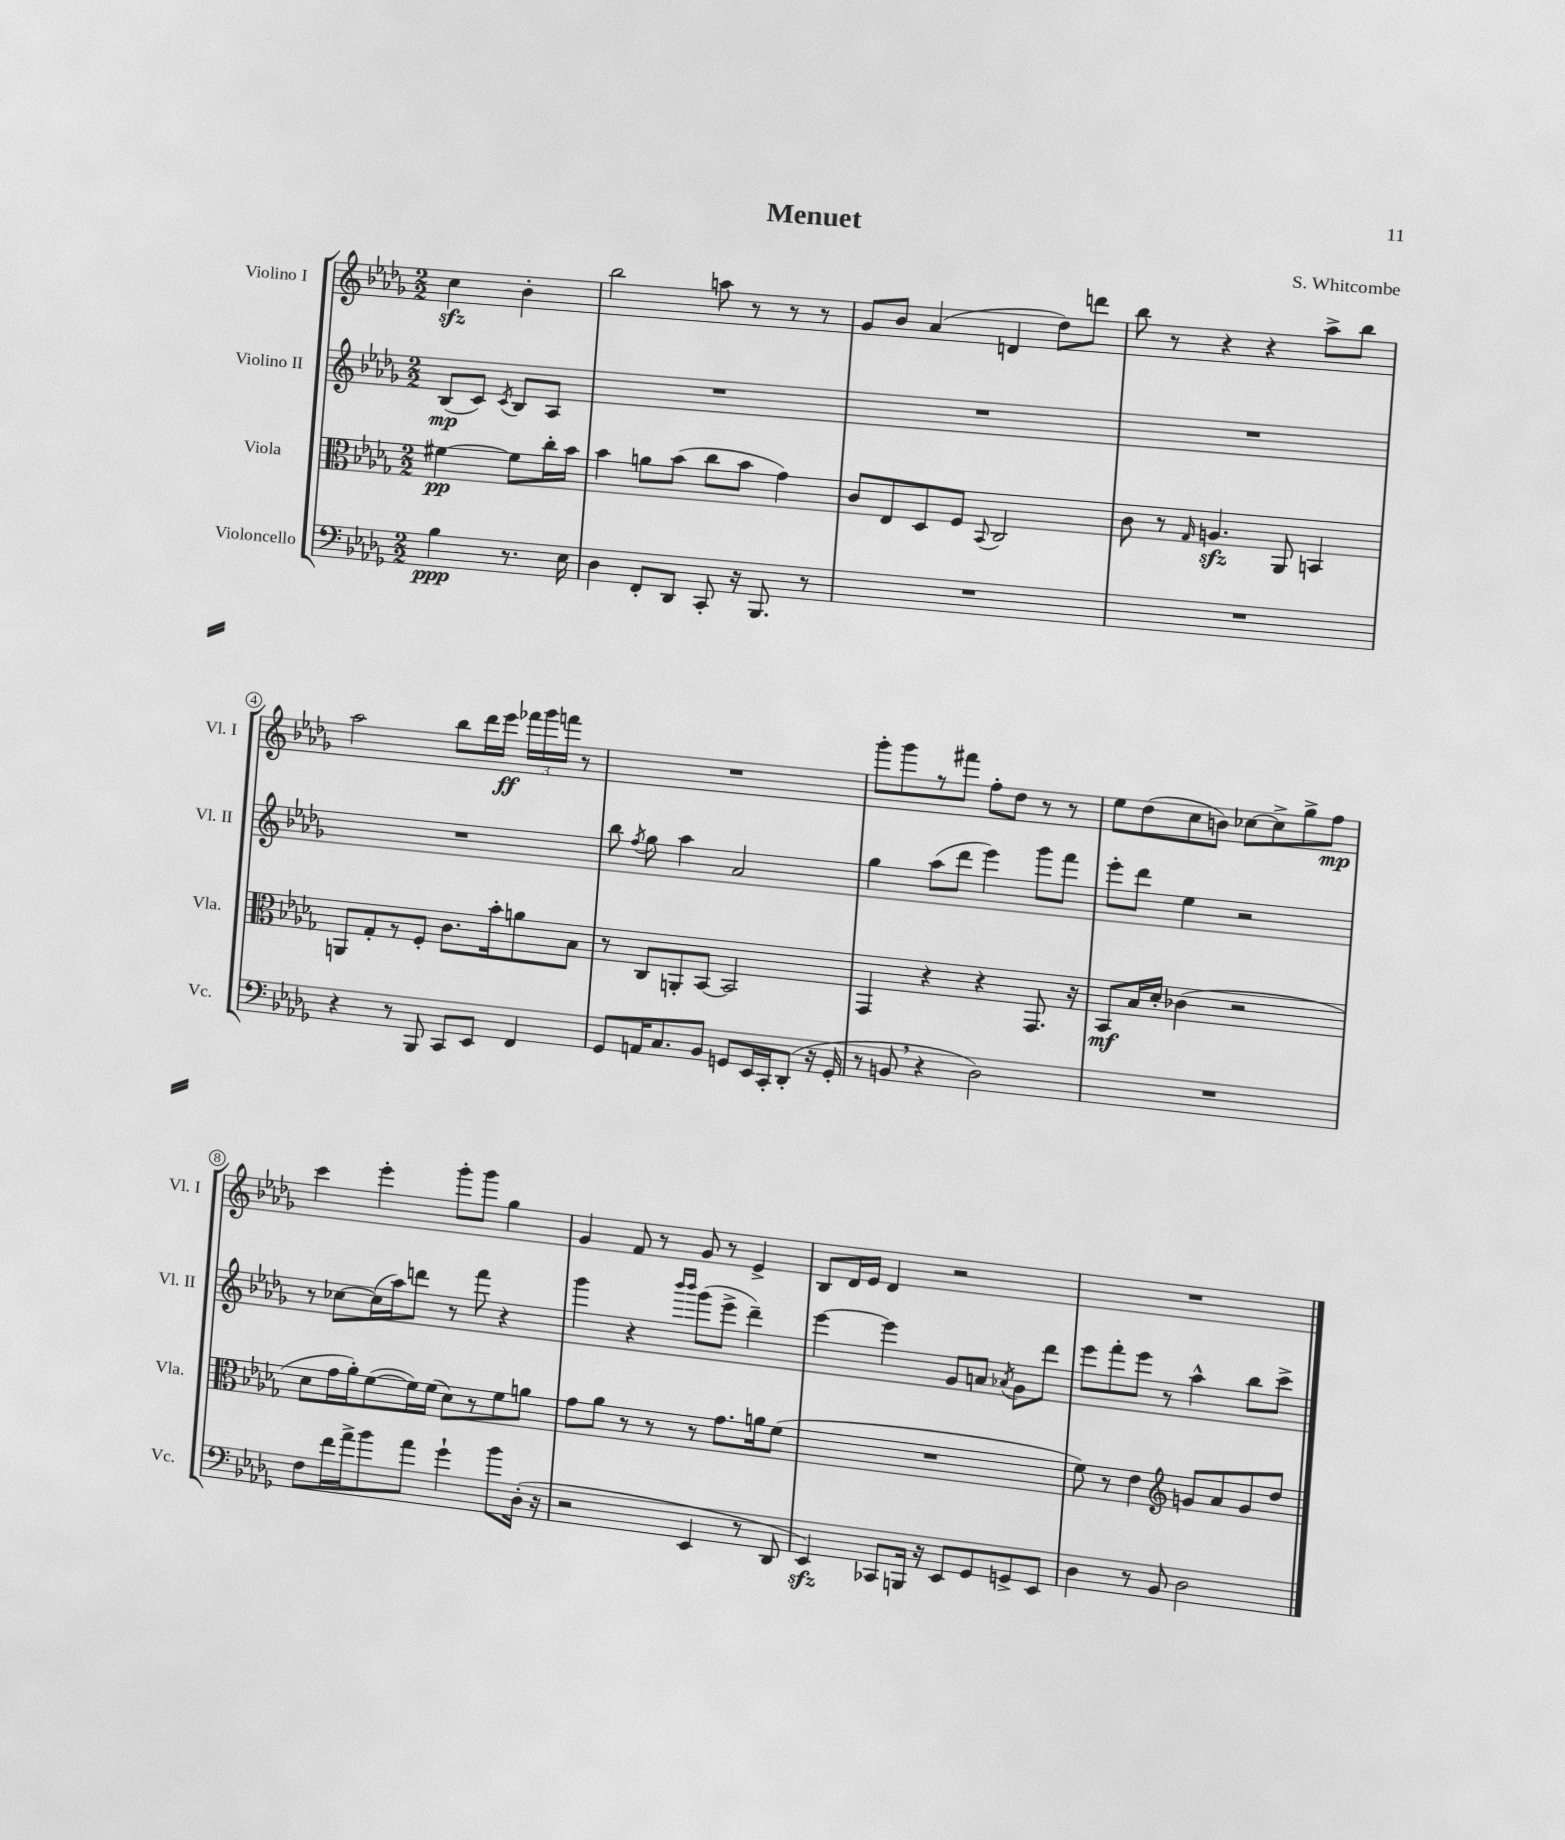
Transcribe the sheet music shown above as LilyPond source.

\header { title = "Menuet" composer = "S. Whitcombe" }
<<
\new StaffGroup <<
\new Staff = "s0" \with { instrumentName = "Violino I" shortInstrumentName = "Vl. I" } {
    \clef treble \key des \major \numericTimeSignature \time 2/2 \partial 2
    \autoBeamOff c''4\sfz bes'4-. |
    bes''2 a''8 r8 r8 r8 |
    ges'8[ bes'8] aes'4( d'4 des''8[) d'''8] |
    bes''8 r8 r4 r4 aes''8[-> bes''8] |
    aes''2 bes''8[ des'''16 ees'''16]\ff \tuplet 3/2 { fes'''16[ ges'''16 f'''16] } r8 |
    R1 |
    ges'''8[-. ges'''8 r8 fis'''8] f''8[-. des''8] r8 r8 |
    ees''8[ des''8( c''8 b'8]) ces''8[~ ces''8-> ges''8-> f''8]\mp |
    c'''4 ees'''4-. ges'''8[-. ges'''8] ges''4 |
    ges'4 f'8 r8 ges'8 r8 ees'4-> |
    bes8[ des'16 ees'16] des'4 r2 |
    R1 \bar "|." |
}
\new Staff = "s1" \with { instrumentName = "Violino II" shortInstrumentName = "Vl. II" } {
    \clef treble \key des \major \numericTimeSignature \time 2/2 \partial 2
    \autoBeamOff bes8[\mp( c'8]) \acciaccatura { c'8 } bes8[ aes8] |
    R1 |
    R1 |
    R1 |
    R1 |
    bes''8 \acciaccatura { f''8 } ges''8 aes''4 aes'2 |
    ges''4 aes''8[( des'''8] ees'''4) ges'''8[ f'''8] |
    ees'''8[-. des'''8] ees''4 r2 |
    r8 ces''8[~ ces''16( aes''16) d'''8] r8 f'''8 r4 |
    ges'''4 r4 \grace { bes'''16[ bes'''16] } ges'''8[( ees'''8]-> des'''4--) |
    ees'''4~ ees'''4 ges'8[ a'8] \acciaccatura { aes'8 } ges'8[ des'''8] |
    ees'''8[ f'''8-. ees'''8] r8 aes''4-^ bes''8[ c'''8]-> \bar "|." |
}
\new Staff = "s2" \with { instrumentName = "Viola" shortInstrumentName = "Vla." } {
    \clef alto \key des \major \numericTimeSignature \time 2/2 \partial 2
    \autoBeamOff fis'4~\pp fis'8[ c''16-. bes'16] |
    bes'4 a'8[ bes'8]( c''8[ bes'8] ges'4) |
    c'8[ ees8 des8 f8] \appoggiatura { bes,8 } c2 |
    c'8 r8 \grace { ges16 } a4.\sfz aes,8 b,4 |
    a,8[ ges8-. r8 f8]-. c'8.[ bes'16-. a'8 bes8] |
    r8 c8[ a,8-. bes,8]~ bes,2 |
    ges,4 r4 r4 ges,8. r16 |
    bes,8[\mf bes16 des'16]-. ces'4( r2 |
    des'8[ ges'16 aes'16-.) f'8~( f'16) f'16]( des'8[) r8 f'8 a'8] |
    ges'8[ aes'8] r8 r8 r8 ges'8.[ a'16 f'8]( |
    R1 |
    f'8) r8 ees'4 \clef treble g'8[ aes'8 g'8 des''8] \bar "|." |
}
\new Staff = "s3" \with { instrumentName = "Violoncello" shortInstrumentName = "Vc." } {
    \clef bass \key des \major \numericTimeSignature \time 2/2 \partial 2
    \autoBeamOff bes4\ppp r8. ees16 |
    des4 f,8[-. des,8] c,8-. r16 bes,,8. r8 |
    R1 |
    R1 |
    r4 r8 bes,,8 c,8[ ees,8] f,4 |
    ges,8[ a,16 c8. bes,8] g,8[ ees,16 c,16-. des,8]-.( r16 g,16-. |
    r8 b,8 \breathe r4 des2) |
    R1 |
    f8[ f'16 aes'16-> bes'8 aes'8] ges'4-! bes'8[ des16]-.( r16 |
    r2 ees,4 r8 des,8 |
    ees,4\sfz) ces,8[ b,,16] r16 ees,8[ ges,8 g,8-> ees,8] |
    des4 r8 bes,8 des2 \bar "|." |
}
>>
>>
\layout { \context { \Score \override BarNumber.stencil = #(make-stencil-circler 0.1 0.3 ly:text-interface::print) } }
